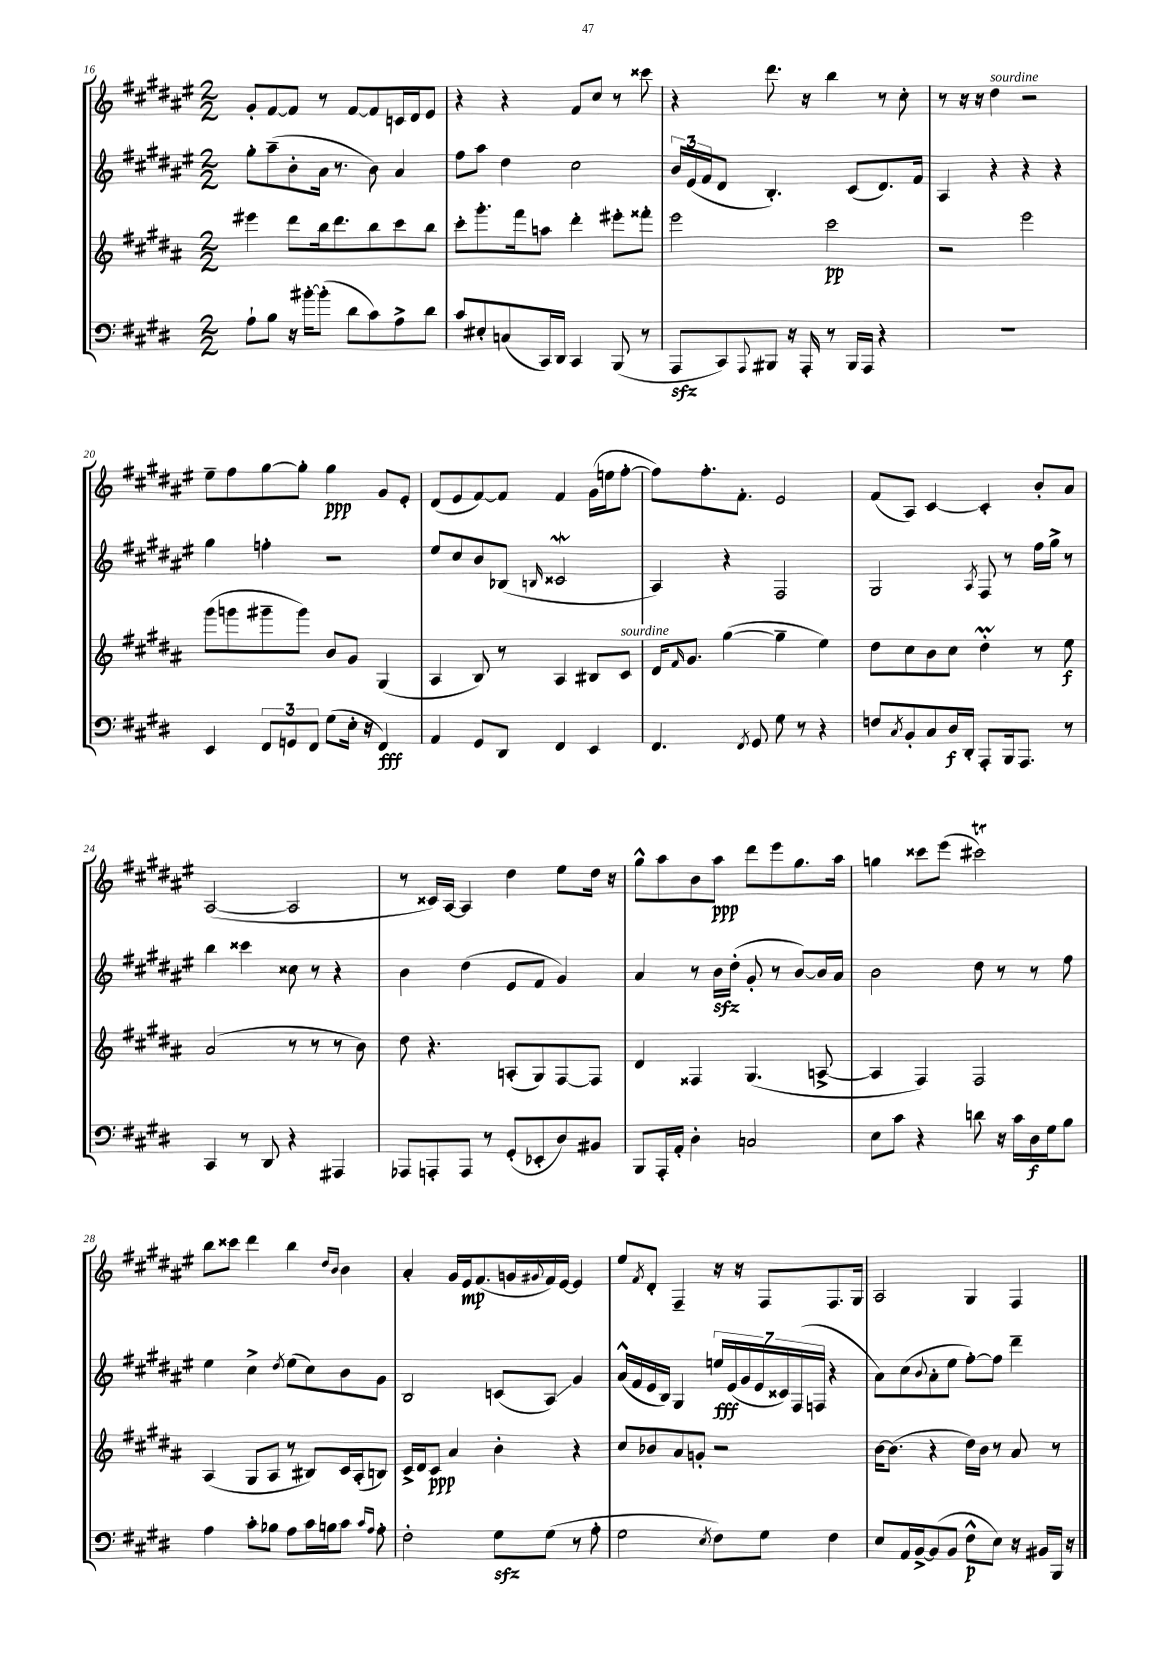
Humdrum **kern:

**kern	**kern	**kern	**kern
*staff4	*staff3	*staff2	*staff1
*clefF4	*clefG2	*clefG2	*clefG2
*k[f#c#g#d#]	*k[f#c#g#d#a#]	*k[f#c#g#d#a#e#]	*k[f#c#g#d#a#e#]
*M2/2	*M2/2	*M2/2	*M2/2
8A`	4eee#	8gg#'	8g#'
8B	.	(8aa#~	[8f#
16r	8ddd#	8b'	8f#]
[16b#'	.	.	.
(8b#']	16bb	16a#	8r
.	8.ddd#	8.r	.
8d#	.	.	[8f#
8c#)	8bb	8b)	8f#]
8A^	8ccc#	4a#	16c
.	.	.	16d#
8d#	8bb	.	8e#
=	=	=	=
8c#	8ccc#'	8ff#	4r
8E#'	8.ggg#'	8aa#	.
(8C	.	4dd#	4r
.	16fff#	.	.
16CC#)	8aa	.	.
16DD#	.	.	.
4CC#	4ddd#'	2cc#	8f#
.	.	.	8cc#
(8BBB	8eee#'	.	8r
8r	8fff##'	.	8ccc##
=	=	=	=
8AAA	2eee	24b	4r
.	.	(24e#	.
.	.	24f#	.
8CC#)	.	8d#	.
8qqAAA	.	.	.
8BBB#	.	4.B')	8.ddd#
16r	.	.	.
16AAA'	.	.	16r
8r	2ccc#	.	4bb
16BBB#	.	(8c#	.
16AAA	.	.	.
4r	.	8.d#)	8r
.	.	.	8cc#'
.	.	16f#	.
=	=	=	=
1r	2r	4A#	8r
.	.	.	16r
.	.	.	16r
.	.	4r	4dd#
.	2eee	4r	2r
.	.	4r	.
=	=	=	=
4EE	(8ggg#	4gg#	8ee#~
.	8ggg	.	8ff#
12FF#	8ggg#~	4ff'	[8gg#
12GG	.	.	.
.	8ggg#)	.	8gg#']
12FF#	.	.	.
(8G#	8b	2r	4gg#
16E'	8g#	.	.
16r	.	.	.
4FF#)	(4G#	.	8g#
.	.	.	8e#'
=	=	=	=
4AA	4A#	8ee#	(8d#
.	.	8cc#	8e#
8GG#	8B)	8b	[8f#)
8DD#	8r	(8B-	8f#]
.	.	16qqB	.
4FF#	4A#	2c##	4f#
4EE	8B#	.	(16g#
.	.	.	16ee
.	8c#	.	[8ff#'
=	=	=	=
4.FF#	16d#	4A#)	8ff#])
.	16qqf#	.	.
.	8.g#	.	.
.	.	.	8.ff#'
.	([4gg#	4r	.
.	.	.	8.f#'
8qFF#	.	.	.
8GG#	.	.	.
8G#	4gg#~]	2F#	2e#
8r	.	.	.
4r	4ee)	.	.
=	=	=	=
8F	8dd#	2G#	(8f#
8qC#	.	.	.
8BB'	8cc#	.	8A#)
8C#	8b	.	[4c#
16D#	8cc#	.	.
16DD#'	.	.	.
.	.	8qA#	.
8AAA'	4dd#'	8F#	4c#']
16BBB	.	8r	.
8.AAA	.	.	.
.	8r	16ff#	8b'
.	.	16gg#^	.
8r	8ee	8r	8a#
=	=	=	=
4CC#	(2a#	4bb	([2A#
8r	.	4ccc##	.
8DD#	.	.	.
4r	8r	8cc##	2A#]
.	8r	8r	.
4AAA#	8r	4r	.
.	8b)	.	.
=	=	=	=
8AAA-	8dd#	4b	8r
8AAA'	4.r	.	16c##)
.	.	.	[16A#
8AAA	.	(4dd#	4A#]
8r	.	.	.
(8GG#'	(8A'	8e#	4dd#
8EE-'	8G#)	8f#	.
8D#)	[8F#	4g#)	8ee#
8BB#	8F#]	.	16dd#
.	.	.	16r
=	=	=	=
8BBB	4d#	4a#	8gg#^^
16AAA'	.	.	8aa#
16AA'	.	.	.
4D#'	4F##	8r	8b
.	.	16b	8aa#
.	.	(16dd#'	.
2C	(4.G#	8g#'	8ddd#
.	.	8r	8eee#
.	.	[8b)	8.gg#
.	[8A^	16b]	.
.	.	16a#	16aa#
=	=	=	=
8E	4A]	2b	4gg
8c#	.	.	.
4r	4F#)	.	8ccc##
.	.	.	(8eee#
8d	2F#	8dd#	2ccc#)
16r	.	8r	.
16c#	.	.	.
16D#	.	8r	.
16G#	.	.	.
8B	.	8ff#	.
=	=	=	=
4A	(4A#	4ee#	8bb
.	.	.	8ccc##
8c#'	8G#	4cc#^	4ddd#
8B-	8A#	.	.
.	.	8qdd#	.
8A	8r	(8ee#	4bb
16c#	8B#)	8cc#)	.
16B	.	.	.
.	.	.	16qqdd#
.	.	.	16qqb
8c#	16c#	8b	4b
.	(16A#'	.	.
16qqc#	.	.	.
16qqA	.	.	.
8A'	8B)	8g#	.
=	=	=	=
2F#'	16c#^	2B	4a#'
.	16d#	.	.
.	8c#	.	.
.	4a#	.	16g#
.	.	.	16e#
.	.	.	(8.f#
8G#	4b'	(8c	.
.	.	.	16g
.	.	.	8qqg#
(8G#	.	8A#)	16f#)
.	.	.	[16e#
8r	4r	4g#	4e#]
8A'	.	.	.
=	=	=	=
2G#	8cc#	(16a#^^	8ee#
.	.	16f#	.
.	.	.	8qf#
.	8b-	16e#	8d#'
.	.	16B)	.
.	8a#	4G#	4F#~
.	8g'	.	.
8qE	.	.	.
8F#)	2r	28ee	16r
.	.	(28e#	.
.	.	.	16r
.	.	28g#	.
.	.	28e#	.
8G#	.	.	8F#
.	.	28c##)	.
.	.	(28F#	.
.	.	28F	.
4F#	.	4r	8.F#
.	.	.	16G#
=	=	=	=
8E	[16b	8a#)	2A#
.	(8.b]	.	.
16AA	.	(8cc#	.
[16BB^	.	.	.
.	.	8qqb	.
(8BB]	4r	8a#'	.
8BB	.	8ee#	.
8F#^^	16dd#)	[8ff#')	4G#
.	16b	.	.
8E)	8r	8ff#]	.
16r	8a#	4ddd#~	4F#
16BB#	.	.	.
16BBB	8r	.	.
16r	.	.	.
==	==	==	==
*-	*-	*-	*-
